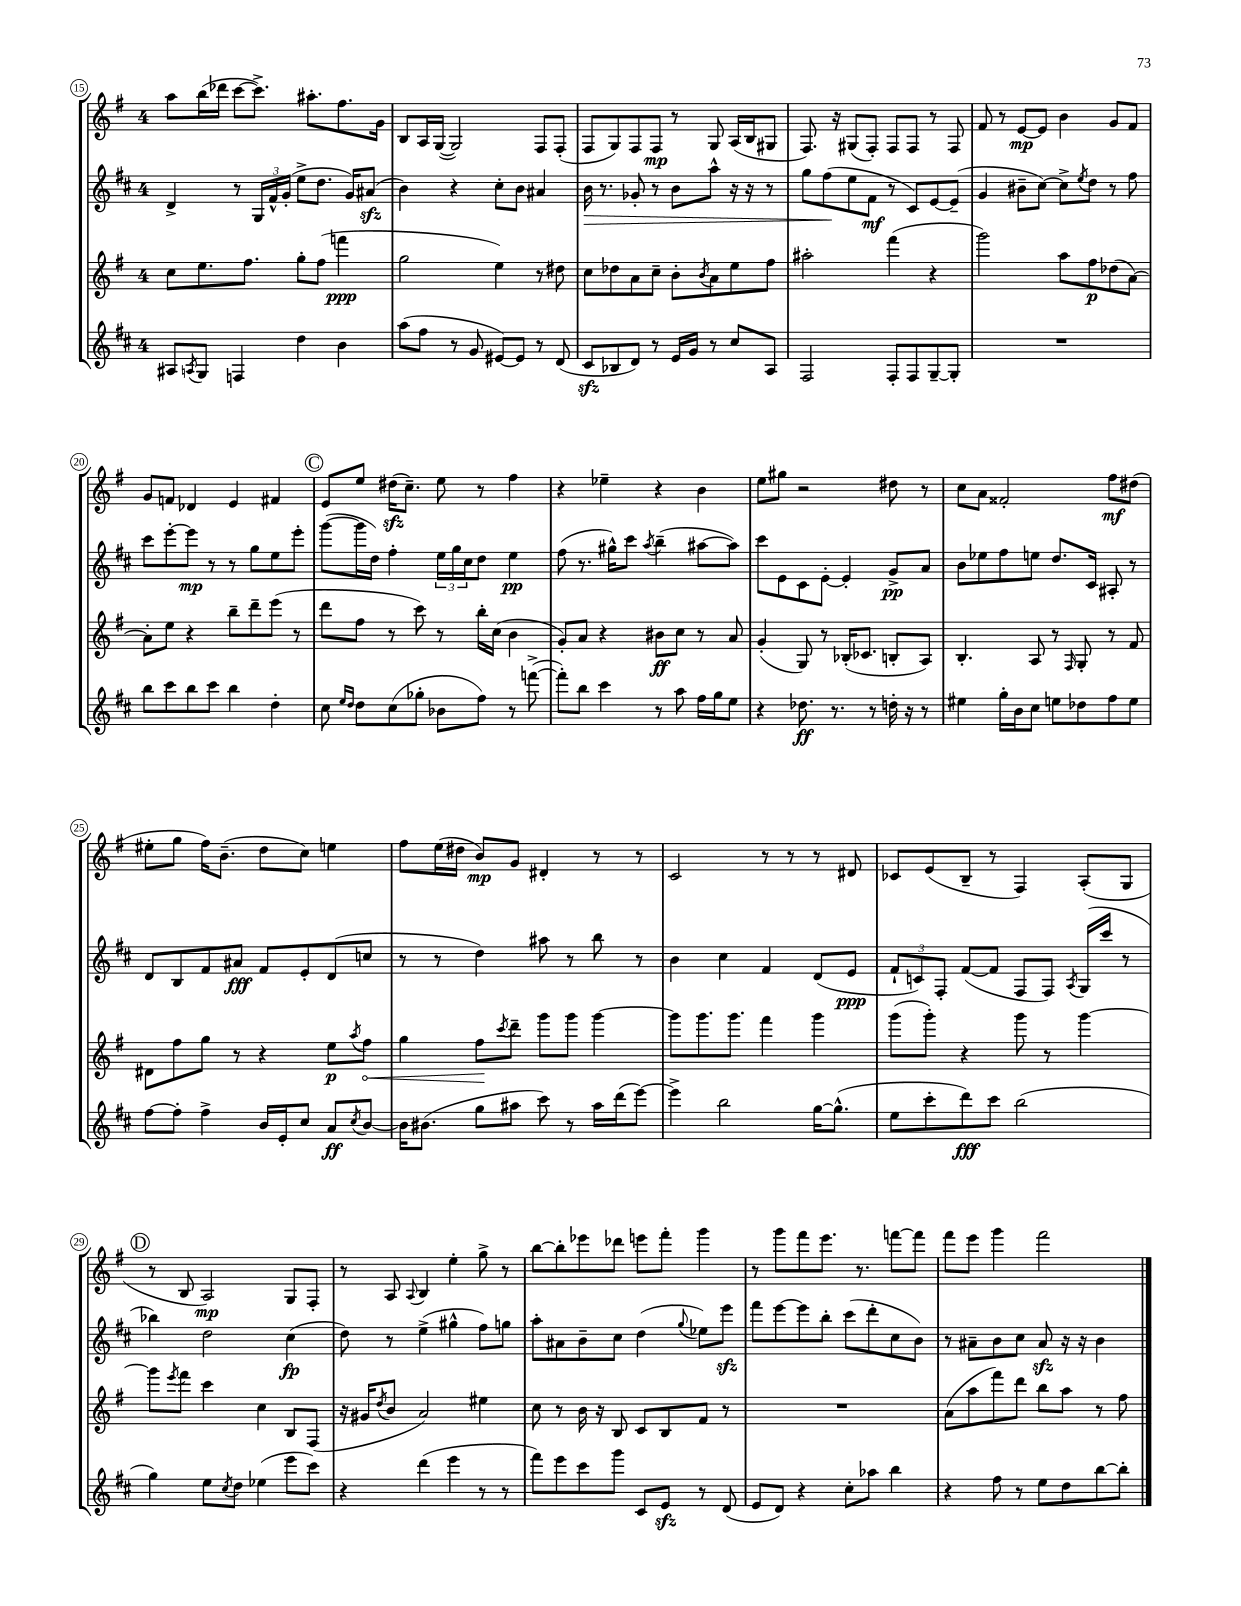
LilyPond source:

<<
\new StaffGroup <<
\new Staff = "s0" {
    \clef treble \key g \major \once \override Staff.TimeSignature.style = #'single-digit \time 4/4
    a''8 b''16( des'''16 c'''8~ c'''8.->) ais''8.-. fis''8. g'16 |
    b8 a16 g16~( g2) fis8 fis8-.( |
    fis8 g8) fis8 fis8\mp r8 g8 a16( b16 gis8 |
    fis8.) r16 gis8( fis8-.) fis8 fis8 r8 fis8 |
    fis'8 r8 e'8~\mp e'8 b'4 g'8 fis'8 |
    g'8 f'8 des'4 e'4 fis'4 |
    \mark \markup { \circle "C" } e'8 e''8 dis''16\sfz( c''8.--) e''8 r8 fis''4 |
    r4 ees''4-- r4 b'4 |
    e''8 gis''8 r2 dis''8 r8 |
    c''8 a'8 fisis'2-. fis''8\mf dis''8( |
    eis''8-. g''8 fis''16) b'8.--( d''8 c''8) e''4 |
    fis''8 e''16( dis''16 b'8\mp) g'8 dis'4-. r8 r8 |
    c'2 r8 r8 r8 dis'8 |
    ces'8 e'8( b8-- r8 fis4) a8-.( g8 |
    \mark \markup { \circle "D" } r8 b8 a2\mp) g8 fis8-. |
    r8 a8 \appoggiatura { a8 } b4 e''4-. g''8-> r8 |
    b''8~ b''8-. ees'''8 des'''8 e'''8 fis'''8-. g'''4 |
    r8 g'''8 fis'''8 e'''8. r8. f'''8~ f'''8 |
    fis'''8 e'''8 g'''4 fis'''2 \bar "|." |
}
\new Staff = "s1" {
    \clef treble \key d \major \once \override Staff.TimeSignature.style = #'single-digit \time 4/4
    d'4-> r8 \tuplet 3/2 { g16 fis'16-^ g'16-.( } e''8-> d''8. g'16) ais'8\sfz( |
    b'4) r4 cis''8-. b'8 ais'4 |
    b'16\> r8. ges'8-. r8 b'8 a''8-^ r16 r16 r8 |
    g''8 fis''8\!( e''8 fis'8\mf r8 cis'8) e'8~ e'8--( |
    g'4 bis'8-- cis''8~) cis''8-> \acciaccatura { e''8 } d''8 r8 fis''8 |
    cis'''8 e'''8~-. e'''8\mp r8 r8 g''8 e''8 e'''8-. |
    \mark \markup { \circle "C" } g'''8~( g'''16 d''16) fis''4-. \tuplet 3/2 { e''16 g''16 cis''16 } d''8 e''4\pp |
    fis''8( r8. gis''16-^) cis'''8 \acciaccatura { a''8 } b''4--( ais''8~ ais''8) |
    cis'''8 e'8 cis'8 e'8~-. e'4-. g'8->\pp a'8 |
    b'8 ees''8 fis''8 e''8 d''8. cis'16 ais8-. r8 |
    d'8 b8 fis'8 ais'8\fff fis'8 e'8-. d'8( c''8 |
    r8 r8 d''4) ais''8 r8 b''8 r8 |
    b'4 cis''4 fis'4 d'8( e'8\ppp |
    \tuplet 3/2 { fis'8-! c'8) fis8-. } fis'8~( fis'8 fis8 fis8) \acciaccatura { a8 } g16( cis'''16 r8 |
    \mark \markup { \circle "D" } bes''4) d''2 cis''4\fp( |
    d''8) r8 e''4->( gis''4-^ fis''8) g''8 |
    a''8-. ais'8 b'8-- cis''8 d''4( \appoggiatura { g''8 } ees''8) e'''8\sfz |
    fis'''8 e'''8~ e'''8 b''8-. cis'''8( d'''8-. cis''8 b'8) |
    r8 ais'8-- b'8 cis''8 ais'8\sfz r16 r16 b'4 \bar "|." |
}
\new Staff = "s2" {
    \clef treble \key g \major \once \override Staff.TimeSignature.style = #'single-digit \time 4/4
    c''8 e''8. fis''8. g''8-. fis''8( f'''4\ppp |
    g''2 e''4) r8 dis''8 |
    c''8 des''8 a'8 c''8-- b'8-. \acciaccatura { b'8 } a'8 e''8 fis''8 |
    ais''2-. fis'''4( r4 |
    g'''2) a''8 fis''8\p des''8( a'8~) |
    a'8-. e''8 r4 b''8-- d'''8-- e'''8( r8 |
    \mark \markup { \circle "C" } d'''8 fis''8 r8 c'''8) r8 b''16-. c''16( b'4 |
    g'8-.) a'8 r4 bis'8\ff c''8 r8 a'8 |
    g'4-.( g8) r8 bes16-.( ces'8. b8-. a8) |
    b4.-. a8 r8 \grace { fis16 } g8-. r8 fis'8 |
    dis'8 fis''8 g''8 r8 r4 e''8\p \acciaccatura { a''8 } \once \override Hairpin.circled-tip = ##t fis''8\< |
    g''4 fis''8\! \acciaccatura { c'''8 } d'''8-- g'''8 g'''8 g'''4~ |
    g'''8 g'''8. g'''8. fis'''4 g'''4 |
    g'''8( g'''8-.) r4 g'''8 r8 g'''4~ |
    \mark \markup { \circle "D" } g'''8 \acciaccatura { e'''8 } fis'''8 c'''4 c''4 b8 fis8( |
    r16 gis'16 \acciaccatura { d''8 } b'8 a'2) eis''4 |
    c''8 r8 b'16 r16 b8 c'8 b8 fis'8 r8 |
    R1 |
    a'8( a''8 fis'''8) d'''8 b''8 a''8 r8 fis''8 \bar "|." |
}
\new Staff = "s3" {
    \clef treble \key d \major \once \override Staff.TimeSignature.style = #'single-digit \time 4/4
    ais8 \acciaccatura { a8 } g8 f4 d''4 b'4 |
    a''8( fis''8 r8 g'8 eis'8~) eis'8 r8 d'8( |
    cis'8\sfz bes8 d'8) r8 e'16 g'16 r8 cis''8 a8 |
    fis2 fis8-. fis8 g8~-- g8-. |
    R1 |
    b''8 cis'''8 b''8 cis'''8 b''4 d''4-. |
    \mark \markup { \circle "C" } cis''8 \grace { e''16 d''16 } d''8 cis''8( ges''8-. bes'8 fis''8) r8 f'''8~->( |
    f'''8-.) b''8 cis'''4 r8 a''8 fis''16 g''16 e''8 |
    r4 des''8.\ff r8. r8 d''16-. r16 r8 |
    eis''4 g''16-. b'16 cis''8 e''8 des''8 fis''8 e''8 |
    fis''8~ fis''8-. fis''4-> b'16 e'16-. cis''8 a'8\ff \acciaccatura { cis''8 } b'8~ |
    b'16 bis'8.( g''8 ais''8 cis'''8) r8 ais''16 d'''16( e'''8~) |
    e'''4-> b''2 g''16~ g''8.-^( |
    e''8 cis'''8-. d'''8\fff) cis'''8 b''2( |
    \mark \markup { \circle "D" } g''4) e''8 \acciaccatura { cis''8 } d''8 ees''4( e'''8 cis'''8) |
    r4 d'''4( e'''4 r8 r8 |
    fis'''8) e'''8 cis'''8 g'''8 cis'8 e'8\sfz r8 d'8( |
    e'8 d'8) r4 cis''8-. aes''8 b''4 |
    r4 fis''8 r8 e''8 d''8 b''8~ b''8-. \bar "|." |
}
>>
>>
\layout { \context { \Score currentBarNumber = #15 \override BarNumber.stencil = #(make-stencil-circler 0.1 0.3 ly:text-interface::print) } }
